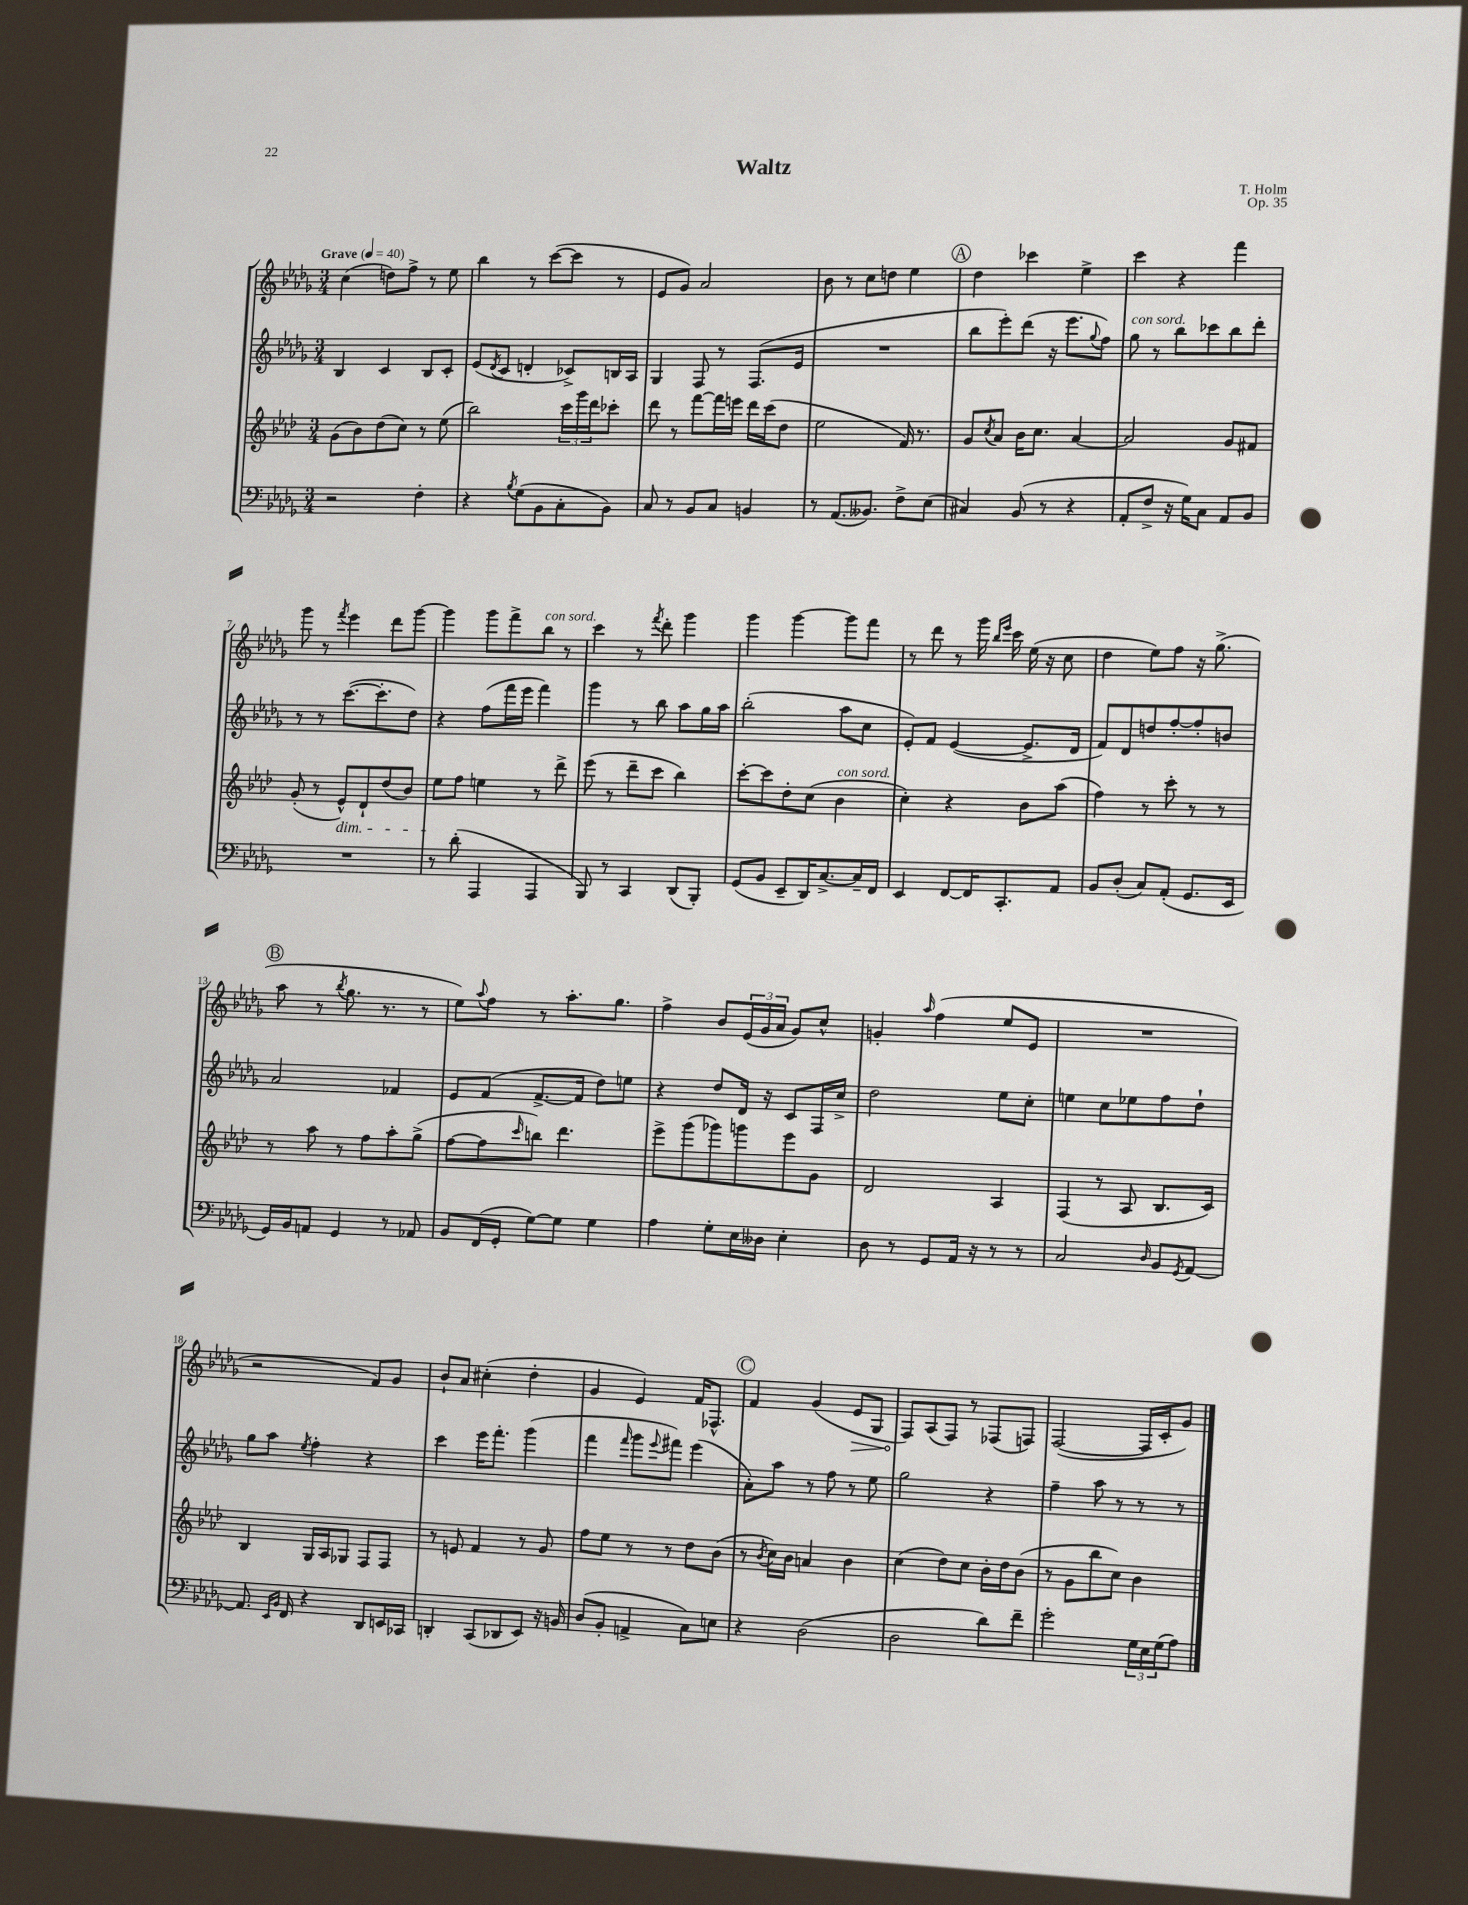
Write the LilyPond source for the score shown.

\header { title = "Waltz" composer = "T. Holm" opus = "Op. 35" }
<<
\new StaffGroup <<
\new Staff = "s0" {
    \clef treble \key des \major \numericTimeSignature \time 3/4 \tempo "Grave" 4 = 40
    c''4( d''8) f''8-> r8 ees''8 |
    bes''4 r8 c'''8~( c'''8 r8 |
    ees'8 ges'8) aes'2 |
    bes'8 r8 c''8 d''8 ees''4 |
    \mark \markup { \circle "A" } des''4 ces'''4 ees''4-> |
    c'''4 r4 f'''4 |
    ges'''8 r8 \acciaccatura { f'''8 } ees'''4 des'''8 ges'''8~ |
    ges'''4 ges'''8 f'''8-> bes''8^\markup { \italic "con sord." } r8 |
    c'''4 r8 \acciaccatura { f'''8 } des'''8-. ges'''4 |
    ges'''4 ges'''4~ ges'''8 f'''8 |
    r8 des'''8 r8 ges'''16 \grace { bes''16 ees'''16 } c'''16 ees''16( r16 c''8 |
    des''4 ees''8) f''8 r16 ges''8.->( |
    \mark \markup { \circle "B" } aes''8 r8 \acciaccatura { bes''8 } ges''8. r8. r8 |
    ees''8) \appoggiatura { aes''8 } f''8 r8 aes''8.-. ges''8. |
    f''4-> bes'8 \tuplet 3/2 { ees'16( ges'16 aes'16 } ges'8) c''8-^ |
    g'4-. \grace { aes''16 } f''4( ees''8 ees'8 |
    R2. |
    r2 f'8) ges'8 |
    bes'8-! aes'8 cis''4-.( des''4-. |
    ges'4 ees'4) f'16 fes8.-^ |
    \mark \markup { \circle "C" } f'4 ges'4( \once \override Hairpin.circled-tip = ##t ees'8\> ges8 |
    f8\!) aes8( f8) r8 fes8( f8) |
    f2~( f16 c'16-. ges'8) \bar "|." |
}
\new Staff = "s1" {
    \clef treble \key des \major \numericTimeSignature \time 3/4
    bes4 c'4 bes8 c'8-. |
    ees'8( \acciaccatura { des'8 } c'8 d'4-. ces'8->) b16 aes16 |
    ges4 f8 r8 f8.( ees'16 |
    R2. |
    \mark \markup { \circle "A" } bes''8 ees'''8-.) des'''8( r16 ees'''8. \appoggiatura { ges''8 } f''8) |
    ges''8^\markup { \italic "con sord." } r8 bes''8 ces'''8 bes''8 des'''8-. |
    r8 r8 c'''8.~( c'''8.-. des''8) |
    r4 f''8( f'''16 ees'''16 f'''4) |
    ges'''4 r8 bes''8 aes''8 ges''16 aes''16 |
    bes''2-.( aes''8 c''8 |
    ees'8-.) f'8 ees'4~( ees'8.-> des'16 |
    f'8) des'8 d''8 f''8~-. f''8-. b'8 |
    \mark \markup { \circle "B" } aes'2 fes'4 |
    ees'8 f'8( f'8.~-> f'16 des''8) e''8 |
    r4 des''8 des'16 r16 c'8 f16 c''16-> |
    des''2 ees''8 c''8-. |
    e''4 c''8 ees''8 f''8 des''8-! |
    ges''8 aes''8 \acciaccatura { ees''8 } f''4-. r4 |
    c'''4 ees'''16 f'''8.-. ges'''4( |
    f'''4 \grace { f'''16 } ges'''8 \appoggiatura { ees'''8 } fis'''8) ees'''4( |
    \mark \markup { \circle "C" } aes'8-.) aes''8 r8 f''8 r8 ees''8 |
    ges''2 r4 |
    f''4-- aes''8 r8 r8 r8 \bar "|." |
}
\new Staff = "s2" {
    \clef treble \key aes \major \numericTimeSignature \time 3/4
    g'8( bes'8) des''8( c''8) r8 ees''8( |
    bes''2) \tuplet 3/2 { c'''16 g'''16 des'''16 } ces'''8-. |
    des'''8 r8 f'''8~ f'''16 e'''16 des'''16 c'''16( des''8 |
    ees''2 f'16) r8. |
    \mark \markup { \circle "A" } g'8 \acciaccatura { c''8 } aes'8 bes'16 c''8. aes'4~ |
    aes'2 g'8 fis'8 |
    g'8-.( r8 ees'8-^\dim) des'8-! des''8( bes'8) |
    ees''8\! f''8 e''4 r8 des'''8-> |
    ees'''8( r8 des'''8-- c'''8 bes''4) |
    c'''8~-. c'''8 des''8-. c''8( bes'4^\markup { \italic "con sord." } |
    c''4-.) r4 bes'8 aes''8( |
    f''4) r8 c'''8-. r8 r8 |
    \mark \markup { \circle "B" } r8 aes''8 r8 f''8 aes''8-. g''8->( |
    f''8~ f''8 \grace { c'''16 } b''8) des'''4. |
    ees'''8-> g'''8( ges'''8) g'''8 ees'''8 g'8 |
    des'2 aes4 |
    f4( r8 aes8 bes8. c'16) |
    bes4 g16 aes16 ges8 f8 f8 |
    r8 e'8 f'4 r8 g'8 |
    f''8 ees''8 r8 r8 des''8 bes'8( |
    \mark \markup { \circle "C" } r8 \acciaccatura { bes'8 } c''16) bes'16 a'4 bes'4 |
    c''4( des''8) c''8 bes'16-. des''16 bes'8( |
    r8 g'8 bes''8 c''8) bes'4 \bar "|." |
}
\new Staff = "s3" {
    \clef bass \key des \major \numericTimeSignature \time 3/4
    r2 f4-. |
    r4 \acciaccatura { bes8 } ges8( bes,8 c8-. bes,8) |
    c8 r8 bes,8 c8 b,4 |
    r8 aes,8.( beses,8.) f8-> ees8( |
    \mark \markup { \circle "A" } cis4) bes,8( r8 r4 |
    aes,8-. f8-> r16 ges16) c8 aes,8 bes,8 |
    R2. |
    r8 des'8-.( aes,,4 aes,,4 |
    bes,,8) r8 c,4 des,8( bes,,8-.) |
    ges,8( bes,8 ees,8-- des,16) c8.~-> c16-- f,16 |
    ees,4 f,8~ f,16 c,8.-. aes,8 |
    bes,8 des8-.( c8) aes,8-.( ges,8. ees,16 |
    \mark \markup { \circle "B" } ges,16) bes,16 a,8 ges,4 r8 aes,8 |
    bes,8 f,16( ges,16-. ges8~) ges8 ges4 |
    aes4 ges8-. ees16 deses16 ees4-. |
    des8 r8 ges,8 aes,16 r16 r8 r8 |
    c2 \grace { des16 } bes,8 \acciaccatura { ges,8 } aes,8~ |
    aes,8. \grace { ees,16 bes,16 } f,16 r4 des,8 e,16 ces,16 |
    d,4-. c,8( des,8 ees,8) r16 b,16 |
    des8( bes,8-. a,4-> c8) e8 |
    \mark \markup { \circle "C" } r4 des2( |
    des2 des'8) f'8-- |
    ges'2-. \tuplet 3/2 { ges16 ees16 ges16( } aes8) \bar "|." |
}
>>
>>
